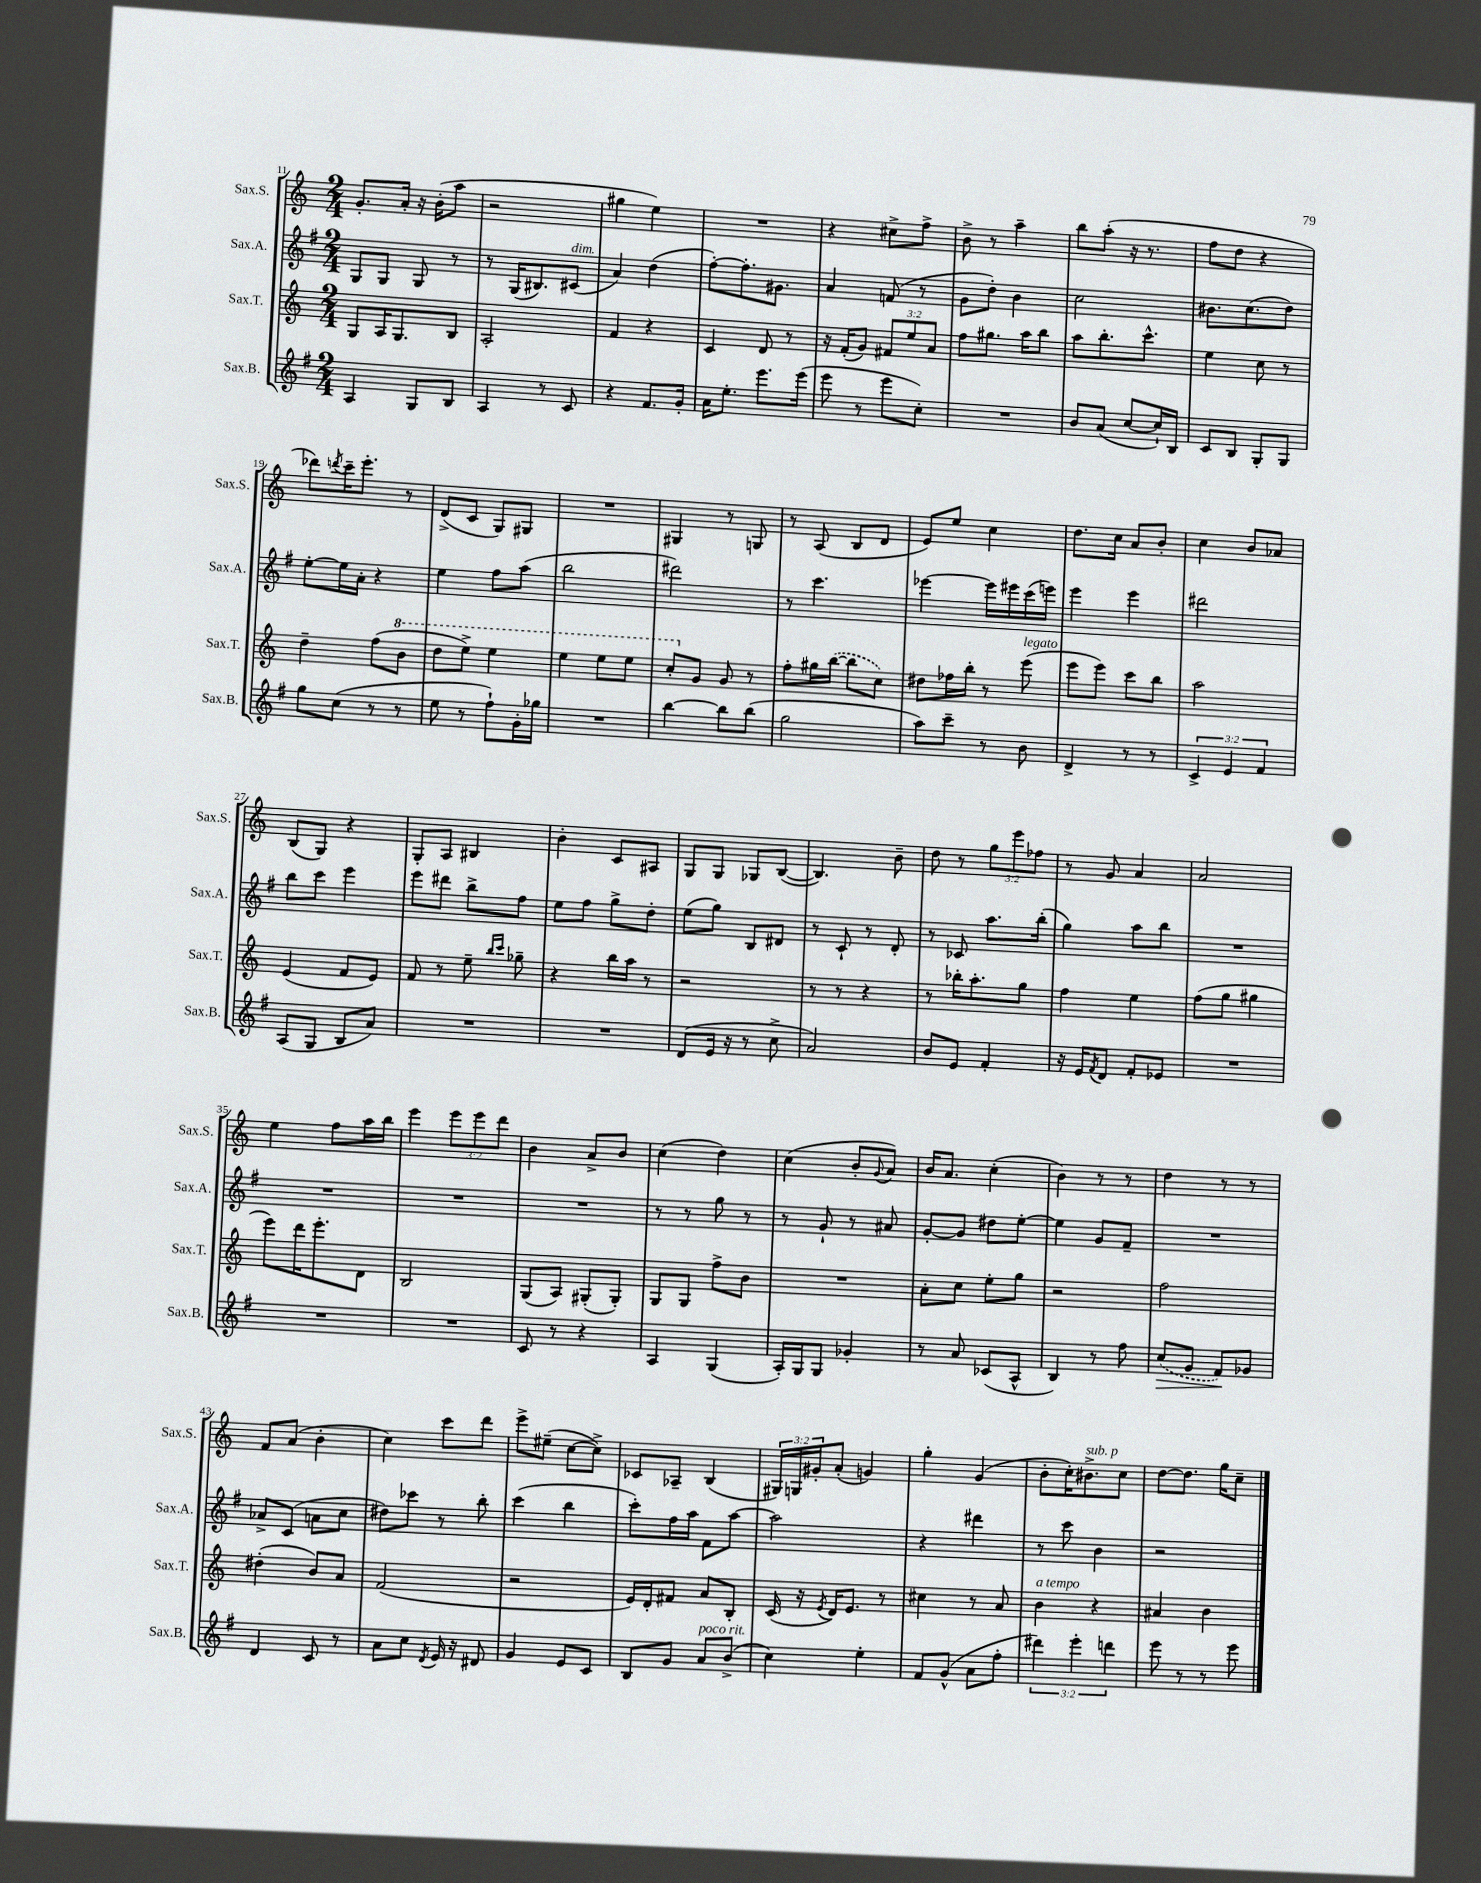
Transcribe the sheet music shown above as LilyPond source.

<<
\new StaffGroup <<
\new Staff = "s0" \with { instrumentName = "Sax.S." shortInstrumentName = "Sax.S." } {
    \clef treble \key c \major \numericTimeSignature \time 2/4 \override Staff.TupletNumber.text = #tuplet-number::calc-fraction-text
    g'8.-. a'16-. r16 b'16-.( a''8 |
    r2 |
    gis''4 e''4) |
    R2 |
    r4 cis''8-> f''8-> |
    b'8-> r8 a''4-- |
    b''8 a''8-.( r16 r8. |
    f''8 d''8 r4 |
    des'''8) \acciaccatura { d'''8 } c'''16-- e'''8.-. r8 |
    d'8->( c'8 g8) gis8 |
    R2 |
    gis4 r8 g8 |
    r8 a8( b8 d'8 |
    e'8) e''8 c''4 |
    d''8. c''16 a'8 b'8-. |
    c''4 b'8 aes'8 |
    b8( g8) r4 |
    g8-. a8 bis4 |
    b'4-. c'8 ais8 |
    g8 g8 ges8 b8~( |
    b4.) b'8-- |
    d''8 r8 \tuplet 3/2 { g''8 e'''8 fes''8 } |
    r8 g'8 a'4 |
    a'2 |
    e''4 f''8 a''16 b''16 |
    e'''4 \tuplet 3/2 { e'''8 e'''8 d'''8 } |
    b'4 a'8-> b'8 |
    c''4( d''4) |
    c''4( b'8-. \appoggiatura { g'8 } a'8) |
    b'16 a'8. c''4-.( |
    b'4) r8 r8 |
    d''4 r8 r8 |
    f'8 a'8( b'4-. |
    c''4) c'''8 d'''8 |
    e'''8-> eis''8--( c''8~ c''8->) |
    ces'8 aes8-- b4( |
    \tuplet 3/2 { gis16) g16 gis'16-. } a'8-.( g'4) |
    g''4-. g'4( |
    b'8-. c''16-.) bis'8.->^\markup { \italic "sub. p" } c''8 |
    d''8~ d''8. g''16 c''8-- \bar "|." |
}
\new Staff = "s1" \with { instrumentName = "Sax.A." shortInstrumentName = "Sax.A." } {
    \clef treble \key g \major \numericTimeSignature \time 2/4
    g8 g8 g8 r8 |
    r8 g16( bis8.) cis'8^\markup { \italic "dim." }( |
    a'4) d''4( |
    fis''8~-.) fis''8.-. gis'8. |
    a'4 f'8( r8 |
    g'8 d''8-.) b'4 |
    c''2 |
    bis'8. c''8.( d''8) |
    e''8~-. e''16 a'16-. r4 |
    e''4 fis''8 a''8( |
    b''2 |
    dis'''2) |
    r8 c'''4. |
    ees'''4~ ees'''16 eis'''16 c'''16( e'''16) |
    e'''4 e'''4 |
    dis'''2 |
    b''8 c'''8 e'''4 |
    e'''8 dis'''8 b''8-> fis''8 |
    e''8 fis''8 g''8-> d''8-. |
    e''8( g''8) b8 dis'8 |
    r8 c'8-! r8 d'8-. |
    r8 ces'8 a''8. b''16-.( |
    g''4) a''8 b''8 |
    R2 |
    R2 |
    R2 |
    R2 |
    r8 r8 g''8 r8 |
    r8 g'8-! r8 ais'8 |
    g'8~-. g'8 dis''8 e''8~-. |
    e''4 g'8 fis'8-- |
    R2 |
    aes'8-> c'8( a'8 c''8 |
    dis''8) ces'''8 r8 b''8-. |
    c'''4( b''4 |
    c'''8-.) fis''16 a''16 fis'8 a''8~ |
    a''2 |
    r4 dis'''4 |
    r8 c'''8 b'4 |
    r2 \bar "|." |
}
\new Staff = "s2" \with { instrumentName = "Sax.T." shortInstrumentName = "Sax.T." } {
    \clef treble \key c \major \numericTimeSignature \time 2/4 \override Staff.TupletNumber.text = #tuplet-number::calc-fraction-text
    g8 a16 g8. b8 |
    a2-. |
    f'4 r4 |
    c'4 d'8 r8 |
    r16 f'16-.( g'8) \tuplet 3/2 { fis'8 e''8 a'8 } |
    f''8 gis''8. a''16 b''8 |
    a''8 b''8.-. c'''8.-^ |
    e''4 c''8 r8 |
    d''4-- f''8( \ottava #1 b''8 |
    d'''8 e'''8->) e'''4 |
    e'''4 e'''8 e'''8 |
    c'''8-. \ottava #0 g'8 g'8 r8 |
    f''8-. gis''16 \once \slurDashed b''16~( b''8 c''8) |
    dis''8 fes''16 b''16-. r8 e'''8^\markup { \italic "legato" }( |
    e'''8 e'''8) c'''8 b''8 |
    a''2 |
    e'4( f'8 e'8) |
    f'8 r8 e''8-- \grace { b''16 c'''16 } ges''8-- |
    r4 b''16 a''16 r8 |
    r2 |
    r8 r8 r4 |
    r8 bes''16-. a''8.-. g''8 |
    f''4 e''4 |
    f''8( g''8 gis''4 |
    e'''8) d'''16 e'''8.-. d'8 |
    b2 |
    g8( a8) gis8-.( gis8-.) |
    g8 g8 f''8-> b'8 |
    R2 |
    a'8-. c''8 e''8-. g''8 |
    r2 |
    f''2 |
    dis''4-.( b'8) a'8 |
    f'2( |
    r2 |
    e'16) d'16-. fis'8 a'8 b8-. |
    c'16( r16 \acciaccatura { e'8 } d'16) e'8. r8 |
    cis''4 r8 a'8 |
    b'4^\markup { \italic "a tempo" } r4 |
    ais'4 b'4 \bar "|." |
}
\new Staff = "s3" \with { instrumentName = "Sax.B." shortInstrumentName = "Sax.B." } {
    \clef treble \key g \major \numericTimeSignature \time 2/4 \override Staff.TupletNumber.text = #tuplet-number::calc-fraction-text
    a4 g8 b8 |
    a4 r8 c'8 |
    r4 fis'8. g'16-. |
    a'16 e''8.-. e'''8. e'''16( |
    e'''8 r8 e'''8 c''8-.) |
    R2 |
    b'8 a'8( c''8~ c''16-!) b16 |
    c'8 b8 g8-. g8 |
    g''8 c''8( r8 r8 |
    e''8 r8 fis''8-!) g'16-. ges''16 |
    R2 |
    b''4~ b''8 b''8( |
    g''2 |
    a''8) c'''8-- r8 b'8 |
    d'4-> r8 r8 |
    \tuplet 3/2 { c'4-> e'4 fis'4 } |
    a8( g8 b8 a'8) |
    R2 |
    R2 |
    d'8( e'16 r16 r8 c''8-> |
    a'2) |
    b'8 e'8 fis'4-. |
    r16 e'16 \acciaccatura { fis'8 } d'8 fis'8-. ees'8 |
    R2 |
    R2 |
    R2 |
    c'8 r8 r4 |
    a4 g4( |
    a16-.) g16 g8 ges'4-. |
    r8 a'8 ces'8( a8-^ |
    b4) r8 fis''8 |
    \once \slurDashed c''8\>( g'8 fis'8\!) ges'8 |
    d'4 c'8 r8 |
    a'8 c''8 \acciaccatura { d'8 } e'16 r16 dis'8 |
    g'4 e'8 c'8 |
    b8 g'8 a'8^\markup { \italic "poco rit." } b'8->( |
    c''4) e''4-. |
    fis'8 g'8-^( a'8 fis''8-. |
    \tuplet 3/2 { dis'''4) e'''4-. d'''4 } |
    e'''8 r8 r8 e'''8 \bar "|." |
}
>>
>>
\layout { \context { \Score currentBarNumber = #11 } }
